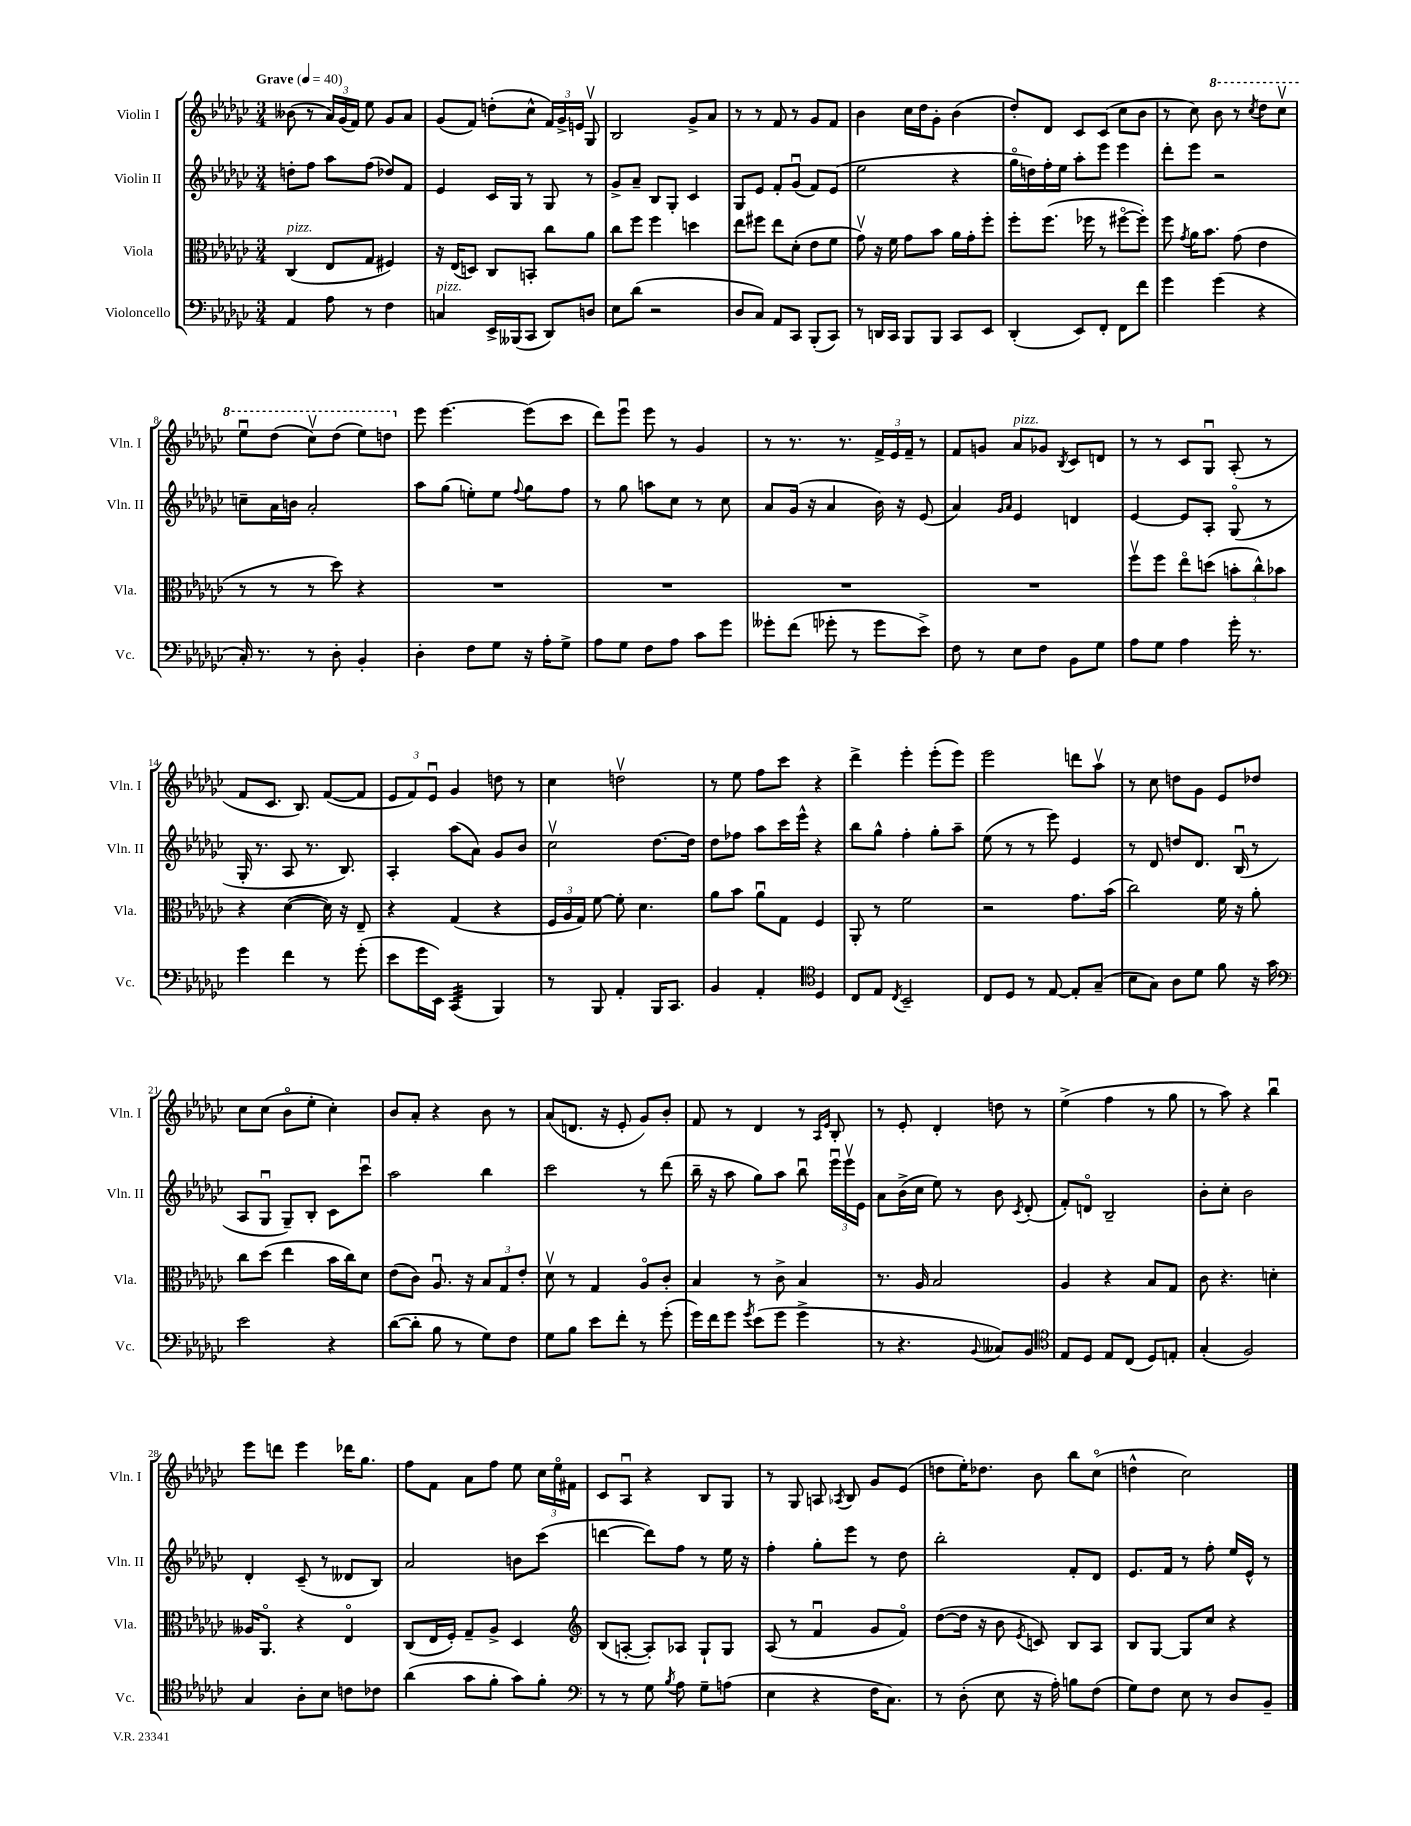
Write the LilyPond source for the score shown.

<<
\new StaffGroup <<
\new Staff = "s0" \with { instrumentName = "Violin I" shortInstrumentName = "Vln. I" } {
    \clef treble \key ges \major \numericTimeSignature \time 3/4 \tempo "Grave" 4 = 40
    \autoBeamOff beses'8( r8 \tuplet 3/2 { aes'16[) ges'16( f'16]) } ees''8 ges'8[ aes'8] |
    ges'8[( f'8]) d''8[-.( ces''8]-^ \tuplet 3/2 { f'16[) ges'16-> e'16] } ges8\upbow |
    bes2 ges'8[-> aes'8] |
    r8 r8 f'8 r8 ges'8[ f'8] |
    bes'4 ces''16[ des''16 ges'8]-. bes'4( |
    des''8[-.) des'8] ces'8[ ces'8]( ces''8[ bes'8] |
    r8 ces''8) \ottava #1 bes''8 r8 \acciaccatura { ces'''8 } des'''8[ ces'''8]\upbow |
    ees'''8[\downbow des'''8]( ces'''8[\upbow) des'''8]( ees'''8[) d'''8] \ottava #0 |
    ees'''8 ees'''4.~ ees'''8[( ces'''8] |
    des'''8[) ees'''8]\downbow ees'''8 r8 ges'4 |
    r8 r8. r8. \tuplet 3/2 { f'16[-> ees'16 f'16]-- } r8 |
    f'8[ g'8] aes'8[^\markup { \italic "pizz." } ges'8] \acciaccatura { bes8 } ces'8[ d'8] |
    r8 r8 ces'8[ ges8]\downbow aes8-.( r8 |
    f'8[ ces'8.] bes8.) f'8[~( f'8] |
    \tuplet 3/2 { ees'8[ f'8) ees'8]\downbow } ges'4 d''8 r8 |
    ces''4 d''2\upbow |
    r8 ees''8 f''8[ ces'''8] r4 |
    des'''4-> ees'''4-. ees'''8[-.( ees'''8]) |
    ees'''2 d'''8[ aes''8]\upbow |
    r8 ces''8 d''8[ ges'8] ees'8[ des''8] |
    ces''8[ ces''8]( bes'8[\flageolet ees''8]-. ces''4-.) |
    bes'8[ aes'8]-. r4 bes'8 r8 |
    aes'8[( d'8.] r16 ees'8-. ges'8[) bes'8]-. |
    f'8 r8 des'4 r8 \grace { aes16[ ees'16] } bes8-. |
    r8 ees'8-. des'4-. d''8 r8 |
    ees''4->( f''4 r8 ges''8 |
    r8 aes''8) r4 bes''4\downbow |
    ees'''8[ d'''8] ees'''4 des'''16[ ges''8.] |
    f''8[ f'8] aes'8[ f''8] ees''8 \tuplet 3/2 { ces''16[ ees''16\flageolet fis'16] } |
    ces'8[ aes8]\downbow r4 bes8[ ges8] |
    r8 ges8 a8 \acciaccatura { aes8 } bes8 ges'8[ ees'8]( |
    d''8[ ees''16-.) des''8.] bes'8 bes''8[ ces''8]\flageolet( |
    d''4-^ ces''2) \bar "|." |
}
\new Staff = "s1" \with { instrumentName = "Violin II" shortInstrumentName = "Vln. II" } {
    \clef treble \key ges \major \numericTimeSignature \time 3/4
    \autoBeamOff d''8[-. f''8] aes''8[ f''8]( des''8[) f'8] |
    ees'4 ces'16[ ges16] r8 ges8 r8 |
    ges'8[-> aes'8]-- bes8[ ges8]-. ces'4 |
    ges8[ ees'8] f'8[-. ges'8]\downbow( f'8[) ees'8]( |
    ees''2 r4 |
    ges''16[\flageolet d''16) f''16-. ees''16] aes''8[-. ees'''8] ees'''4 |
    des'''8[-. ees'''8] r2 |
    c''8[-- aes'16 b'16] aes'2-. |
    aes''8[ ges''8]( e''8[-.) e''8] \appoggiatura { f''8 } ges''8[ f''8] |
    r8 ges''8 a''8[ ces''8] r8 ces''8 |
    aes'8[ ges'16]( r16 aes'4 bes'16) r16 ees'8( |
    aes'4) \grace { ges'16[ aes'16] } ees'4 d'4 |
    ees'4~ ees'8[ aes8]-. ges8\flageolet( r8 |
    ges16-. r8. aes8 r8. bes8.) |
    aes4-. aes''8[( aes'8]) ges'8[ bes'8] |
    ces''2\upbow des''8.[~ des''16] |
    des''8[ fes''8] aes''8[ ces'''16 ees'''16]-^ r4 |
    bes''8[ ges''8]-^ f''4-. ges''8[-. aes''8]-- |
    ees''8( r8 r8 ees'''8) ees'4 |
    r8 des'8 d''8[ des'8.] bes16\downbow( r8 |
    aes8[ ges8]\downbow ges8[--) bes8]-. ces'8[ ces'''8]\downbow |
    aes''2 bes''4 |
    ces'''2 r8 des'''8( |
    bes''16-- r16 aes''8 ges''8[) aes''8] bes''8\downbow \tuplet 3/2 { ees'''16[\downbow ees'''16\upbow ees'16] } |
    aes'8[ bes'16->( ces''16] ees''8) r8 bes'8 \acciaccatura { ces'8 } des'8-.( |
    f'8[-.) d'8]\flageolet bes2-- |
    bes'8[-. ces''8]-. bes'2 |
    des'4-. ces'8--( r8 deses'8[ bes8]) |
    aes'2 b'8[ ces'''8]( |
    d'''4~ d'''8[) f''8] r8 ees''16 r16 |
    f''4-. ges''8[-. ees'''8] r8 des''8 |
    bes''2-. f'8[-. des'8] |
    ees'8.[ f'16] r8 f''8-. ees''16[ ees'16]-^ r8 \bar "|." |
}
\new Staff = "s2" \with { instrumentName = "Viola" shortInstrumentName = "Vla." } {
    \clef alto \key ges \major \numericTimeSignature \time 3/4
    \autoBeamOff ces4^\markup { \italic "pizz." }( ees8[ ges8] fis4) |
    r16 ees16[( d8]) ces8[ b,8]-. ces''8[ aes'8] |
    ces''8[ f''8] f''4 d''4 |
    ees''8[ fis''8] ees''8[ des'8]-.( ees'8[ f'8] |
    ges'8\upbow) r16 f'16 ges'8[ bes'8] aes'16[ ges'16-. f''8]-. |
    f''8[-. f''8.]( fes''16 r8 fis''8[~\flageolet fis''8]-.) |
    f''8 \acciaccatura { ges'8 } aes'16[ bes'8.] ges'8( ees'4 |
    r8 r8 r8 des''8) r4 |
    R2. |
    R2. |
    R2. |
    R2. |
    f''8[\upbow f''8] ees''8[\flageolet d''8]( \tuplet 3/2 { b'8[-. ces''8-^) bes'8] } |
    r4 des'4~( des'16) r16 ees8-- |
    r4 ges4( r4 |
    \tuplet 3/2 { f16[ aes16 ges16]) } f'8~ f'8-. des'4. |
    aes'8[ bes'8] aes'8[\downbow ges8] f4 |
    aes,8-. r8 f'2 |
    r2 ges'8.[ bes'16]( |
    ces''2) f'16 r16 aes'8-. |
    ces''8[ des''8]( ees''4 bes'16[ ces''16) des'8] |
    ees'8[( ces'8]) aes8.\downbow r16 \tuplet 3/2 { bes8[ ges8 ees'8]-. } |
    des'8\upbow r8 ges4 aes8[\flageolet ces'8]-. |
    bes4 r8 ces'8-> bes4 |
    r8. aes16 bes2 |
    aes4 r4 bes8[ ges8] |
    ces'8 r4. d'4-. |
    aeses16[ aes,8.]\flageolet r4 ees4\flageolet |
    ces8[( ees16 f16]-.) ges8[-- aes8]-> des4 |
    \clef treble bes8[( a8]~-. a8[-.) aes8] ges8[-! ges8] |
    aes8( r8 f'4\downbow ges'8[ f'8]\flageolet) |
    des''8[~( des''16] r16 bes'8 \acciaccatura { ees'8 } c'8) bes8[ aes8] |
    bes8[ ges8]~ ges8[ ces''8] r4 \bar "|." |
}
\new Staff = "s3" \with { instrumentName = "Violoncello" shortInstrumentName = "Vc." } {
    \clef bass \key ges \major \numericTimeSignature \time 3/4
    \autoBeamOff aes,4 aes8 r8 f4 |
    c4^\markup { \italic "pizz." } ees,16[-> beses,,16( ces,8] des,8[) d8] |
    ees8[ des'8]( r2 |
    des8[ ces8]) aes,8[ ces,8] bes,,8[-.( ces,8]) |
    r8 d,16[ ces,16] bes,,8[ bes,,8] ces,8[ ees,8] |
    des,4-.( ees,8[) f,8]-. f,8[ f'8] |
    ges'4 ges'4( r4 |
    ces16-.) r8. r8 des8-. bes,4-. |
    des4-. f8[ ges8] r16 aes16[-. ges8]-> |
    aes8[ ges8] f8[ aes8] ces'8[ ges'8] |
    geses'8[-. f'8]( ges'8-. r8 ges'8[ ees'8]->) |
    f8 r8 ees8[ f8] bes,8[ ges8] |
    aes8[ ges8] aes4 ges'16-. r8. |
    ges'4 f'4 r8 ges'8-.( |
    ees'8[ ges'16 ees,16]) ces,4:32( bes,,4) |
    r8 bes,,8 aes,4-. bes,,16[ ces,8.] |
    bes,4 aes,4-. \clef tenor des4 |
    ces8[ ees8] \acciaccatura { ces8 } bes,2-- |
    ces8[ des8] r8 ees8~ ees8[-. ges8]--( |
    bes8[ ges8]) aes8[ des'8] f'8 r16 ges'16 |
    \clef bass ees'2 r4 |
    des'8[~( des'8]-. bes8 r8 ges8[) f8] |
    ges8[ bes8] ees'8[ f'8]-. r8 ges'8-.( |
    ges'16[) f'16 ges'8] \acciaccatura { ges'8 } ees'8[( ges'8] ges'4-> |
    r8 r4. \appoggiatura { bes,8 } ceses8[) bes,8] |
    \clef tenor ees8[ des8] ees8[ ces8]( des8[) e8]-. |
    ges4-.( f2) |
    ges4 aes8[-. bes8] c'8[ ces'8] |
    aes'4( ges'8[ f'8]-. ges'8[) f'8]-. |
    \clef bass r8 r8 ges8 \acciaccatura { bes8 } aes8 ges8[-- a8]( |
    ees4 r4 f16[ ces8.]) |
    r8 des8-.( ees8 r16 aes16-.) b8[ f8]( |
    ges8[) f8] ees8 r8 des8[ bes,8]-- \bar "|." |
}
>>
>>
